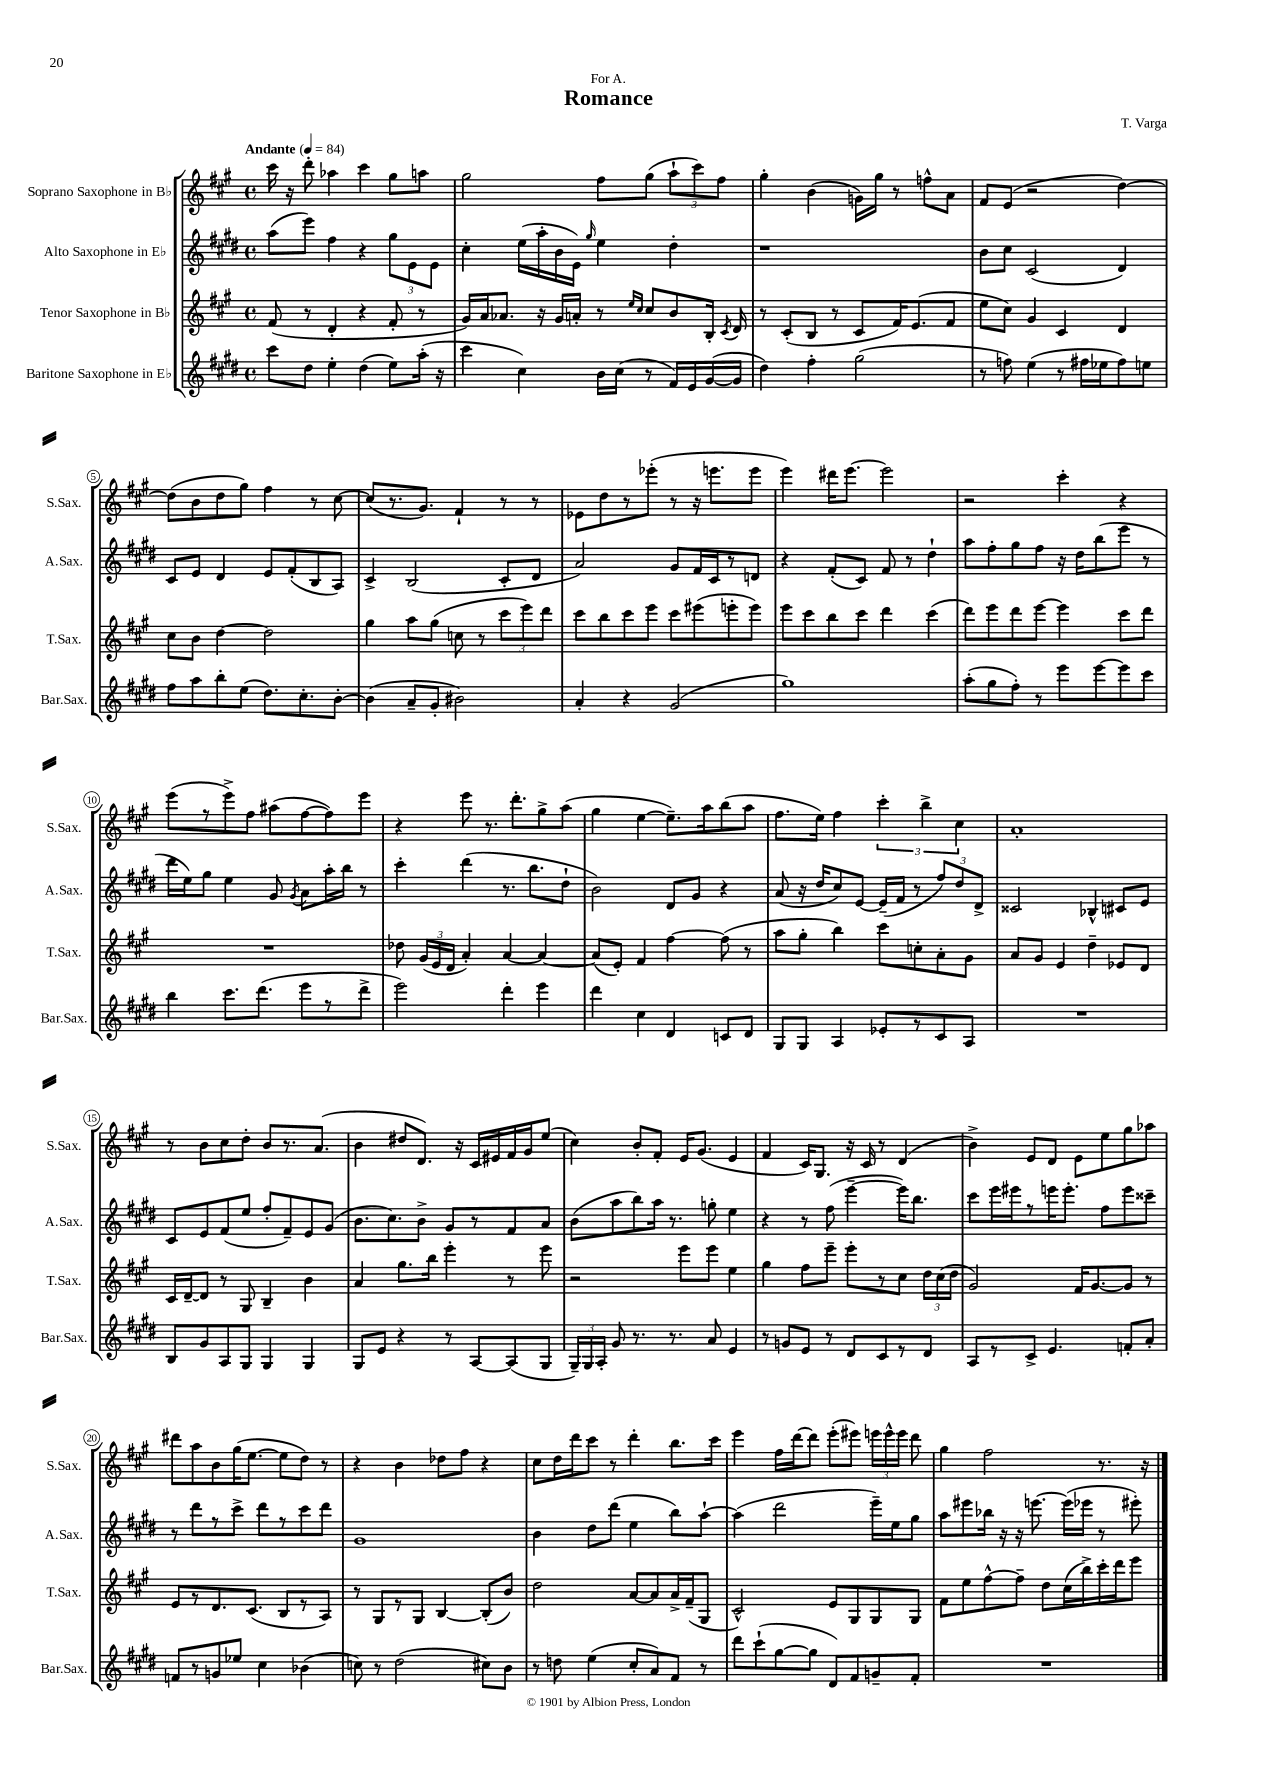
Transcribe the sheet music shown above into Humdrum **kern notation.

**kern	**kern	**kern	**kern
*staff4	*staff3	*staff2	*staff1
*clefG2	*clefG2	*clefG2	*clefG2
*k[f#c#g#d#]	*k[f#c#g#]	*k[f#c#g#d#]	*k[f#c#g#]
*M4/4	*M4/4	*M4/4	*M4/4
*met(c)	*met(c)	*met(c)	*met(c)
*MM84	*MM84	*MM84	*MM84
8ccc#	(8f#	(8aa	16ccc#
.	.	.	16r
8dd#	8r	8eee)	8ddd'
4ee'	4d'	4ff#	4aa-
(4dd#	4r	4r	4ccc#
8ee)	8f#'	12gg#	8gg#
.	.	12e	.
(16aa'	8r	.	8aa
.	.	12e	.
16r	.	.	.
=	=	=	=
4ccc#	16g#)	4cc#'	2gg#
.	16a	.	.
.	8.a-	.	.
4cc#)	.	(16ee	.
.	16r	16aa'	.
.	16g#	16b	.
.	16a'	16e)	.
.	.	16qqgg#	.
16b	8r	4ee	8ff#
(16cc#	.	.	.
.	16qqee	.	.
.	16qqcc#	.	.
8r	8cc#	.	(8gg#
16f#)	8b	4dd#'	12aa`
16e	.	.	.
.	.	.	12ccc#)
([16g#	16B'	.	.
.	.	.	12ff#
.	8qc#	.	.
16g#]	16d	.	.
=	=	=	=
4dd#)	8r	1r	4gg#'
.	(8c#'	.	.
4ff#'	8B	.	(4b
.	8r	.	.
(2gg#	8c#	.	16g)
.	.	.	16gg#
.	16f#)	.	8r
.	(8.e	.	.
.	.	.	8ff^^
.	8f#	.	8a
=	=	=	=
8r	8ee	8b	8f#
8ff)	8cc#)	8cc#	(8e
(4ee	4g#	(2c#	2r
8r	4c#	.	.
16ff#	.	.	.
16ee-	.	.	.
8ff#)	4d	4d#)	[4dd)
8ee	.	.	.
=	=	=	=
8ff#	8cc#	8c#	(8dd]
8aa	8b	8e	8b
8bb'	[4dd	4d#	8dd
(8ee	.	.	8gg#)
8.dd#)	2dd]	8e	4ff#
.	.	(8f#'	.
8.cc#'	.	.	.
.	.	8B	8r
[8b'	.	8A)	[8cc#
=	=	=	=
(4b]	4gg#	4c#^	(8cc#]
.	.	.	8.r
8a~	8aa	(2B	.
.	.	.	8.g#)
8g#'	(8gg#	.	.
2b#)	8cc	.	4f#`
.	8r	.	.
.	12ccc#	8c#'	8r
.	12eee)	.	.
.	.	8d#	8r
.	12ddd	.	.
=	=	=	=
4a'	8ccc#	2a)	8e-
.	8bb	.	8dd
4r	8ccc#	.	8r
.	8eee	.	(8eee-'
(2g#	8ccc#	8g#	8r
.	(8eee#	16f#	16r
.	.	16c#	8.eee
.	8eee'	8r	.
.	8eee)	8d	8eee
=	=	=	=
1gg#)	8eee	4r	4eee)
.	8ccc#	.	.
.	8bb	(8f#'	16ddd#
.	.	.	[8.eee
.	8ccc#	8c#)	.
.	4ddd	8f#	2eee]
.	.	8r	.
.	(4ccc#	4dd#`	.
=	=	=	=
(8aa'	8ddd)	8aa	2r
8gg#	8eee	8ff#'	.
8ff#')	8ddd	8gg#	.
8r	[8eee	8ff#	.
8eee	4eee]	16r	4ccc#'
.	.	16dd#	.
[8eee	.	(8bb	.
8eee]	8ccc#	8eee	4r
8ccc#	8ddd	8r	.
=	=	=	=
4bb	1r	16ddd#	(8eee
.	.	16ee)	.
.	.	8gg#	8r
8.ccc#	.	4ee	8eee^)
.	.	.	8ff#
(8.ddd#	.	.	.
.	.	8g#	(8aa#
.	.	8qg#	.
8eee	.	8a	[8ff#
8r	.	16aa'	8ff#])
.	.	16bb	.
8ddd#^	.	8r	8eee
=	=	=	=
2eee)	8dd-	4ccc#'	4r
.	(24g#	.	.
.	24e	.	.
.	24d	.	.
.	4a')	(4ddd#	8eee
.	.	.	8.r
4ddd#'	[4a	8.r	.
.	.	.	8.ddd'
.	.	8.bb	.
4eee	4a_	.	8gg#^
.	.	8dd#`	(8aa
=	=	=	=
4ddd#	(8a]	2b)	4gg#
.	8e')	.	.
4cc#	4f#	.	[4ee
4d#	[4ff#	8d#	8.ee~])
.	.	8g#	.
.	.	.	16aa
8c	(8ff#]	4r	(8bb
8d#	8r	.	8aa
=	=	=	=
8G#	8aa	(8a	8.ff#
8G#	8gg#'	16r	.
.	.	16dd#	16ee)
4A	4bb)	8cc#)	4ff#
.	.	[8e	.
8e-'	8ccc#	(16e~]	6ccc#'
.	.	16f#	.
8r	8cc'	8r	.
.	.	.	6bb^
8c#	8a'	12ff#)	.
.	.	12dd#	6cc#
8A	8g#	.	.
.	.	12d#^	.
=	=	=	=
1r	8a	2c##	1a'
.	8g#	.	.
.	4e	.	.
.	4dd~	4B-^^	.
.	8e-	8c#	.
.	8d	8e	.
=	=	=	=
8B	16c#	8c#	8r
.	[16d~	.	.
8g#	8d]	8e	8b
8A	8r	(8f#	8cc#
8G#	8G#	8ee	8dd'
4G#	4B~	8ff#'	8b
.	.	8f#~)	8.r
4G#	4b	8e	.
.	.	.	(8.a
.	.	(8g#	.
=	=	=	=
8G#	4a	8.b	4b
8e	.	.	.
.	.	8.cc#)	.
4r	8.gg#	.	8dd#
.	.	8b^	8.d)
.	16bb	.	.
8r	4eee'	8g#	.
.	.	.	16r
[8A	.	8r	16c#
.	.	.	16e#
(8A]	8r	8f#	16f#
.	.	.	16g#
8G#	8eee	8a	(8ee
=	=	=	=
24G#~)	2r	(8b	4cc#)
24G#	.	.	.
24A'	.	.	.
8g#	.	8aa	.
8.r	.	8bb)	8b'
.	.	16aa	8f#'
8.r	.	8.r	.
.	8eee	.	16e
.	.	.	(8.g#
8a	8eee	8gg'	.
4e	4ee	4ee	4e
=	=	=	=
8r	4gg#	4r	4f#
8g	.	.	.
8e	8ff#	8r	16c#)
.	.	.	8.G#
8r	8eee~	(8ff#	.
8d#	8eee'	[4eee~	16r
.	.	.	16c#
8c#	8r	.	8r
8r	8cc#	16eee])	(4d
.	.	8.bb	.
8d#	24dd	.	.
.	(24cc#	.	.
.	24dd	.	.
=	=	=	=
8A	2g#)	8ccc#	4b^)
8r	.	16eee	.
.	.	16eee#	.
8c#^	.	8r	8e
4.e	.	16eee	8d
.	.	8.eee'	.
.	16f#	.	8e
.	[8.g#	.	.
.	.	8ff#	8ee
8f'	8g#]	8eee	8gg#
8a'	8r	8ccc##~	8aa-
=	=	=	=
8f	8e	8r	8ddd#
8r	8r	8ddd#	8aa
8g	8.d	8r	8b
8ee-	.	8ccc#^	(16gg#
.	(8.c#	.	[8.ee
4cc#	.	8ddd#	.
.	8B	8r	8ee]
(4b-	8r	8ccc#	8dd)
.	8A)	8ddd#	8r
=	=	=	=
8cc)	8r	1g#	4r
8r	8G#	.	.
(2dd#	8r	.	4b
.	8G#	.	.
.	[4B	.	8dd-
.	.	.	8ff#
8cc#)	(8B']	.	4r
8b	8b)	.	.
=	=	=	=
8r	2dd	4b	8cc#
8dd	.	.	16dd
.	.	.	16ddd
(4ee	.	8dd#	8ccc#
.	.	(8ddd#	8r
8cc#'	[8a	4ee	4ddd'
8a)	8a]	.	.
8f#	16a^	8bb)	8.bb
.	(16f#~	.	.
8r	8G#	[8aa`	.
.	.	.	16ccc#
=	=	=	=
8ddd#	2c#^^)	(4aa]	4eee
(8ccc#`	.	.	.
[8gg#	.	2ddd#	16ff#
.	.	.	[16ddd
8gg#]	.	.	8ddd]
8d#)	8e	.	(8eee'
8f#	8G#	.	8eee#)
8g~	8G#	16eee~)	24eee
.	.	.	24eee^^
.	.	16ee	.
.	.	.	24eee
8f#'	8G#	8gg#	8ddd
=	=	=	=
1r	8f#	8aa	4gg#
.	8ee	8eee#	.
.	[8ff#^^	16bb-	2ff#
.	.	16r	.
.	8ff#~]	16r	.
.	.	[8.eee	.
.	8dd	.	.
.	(16cc#	(16eee]	.
.	16bb^)	16eee-	.
.	16ccc#'	8r	8.r
.	16ddd	.	.
.	8eee	8eee#')	.
.	.	.	16r
==	==	==	==
*-	*-	*-	*-
